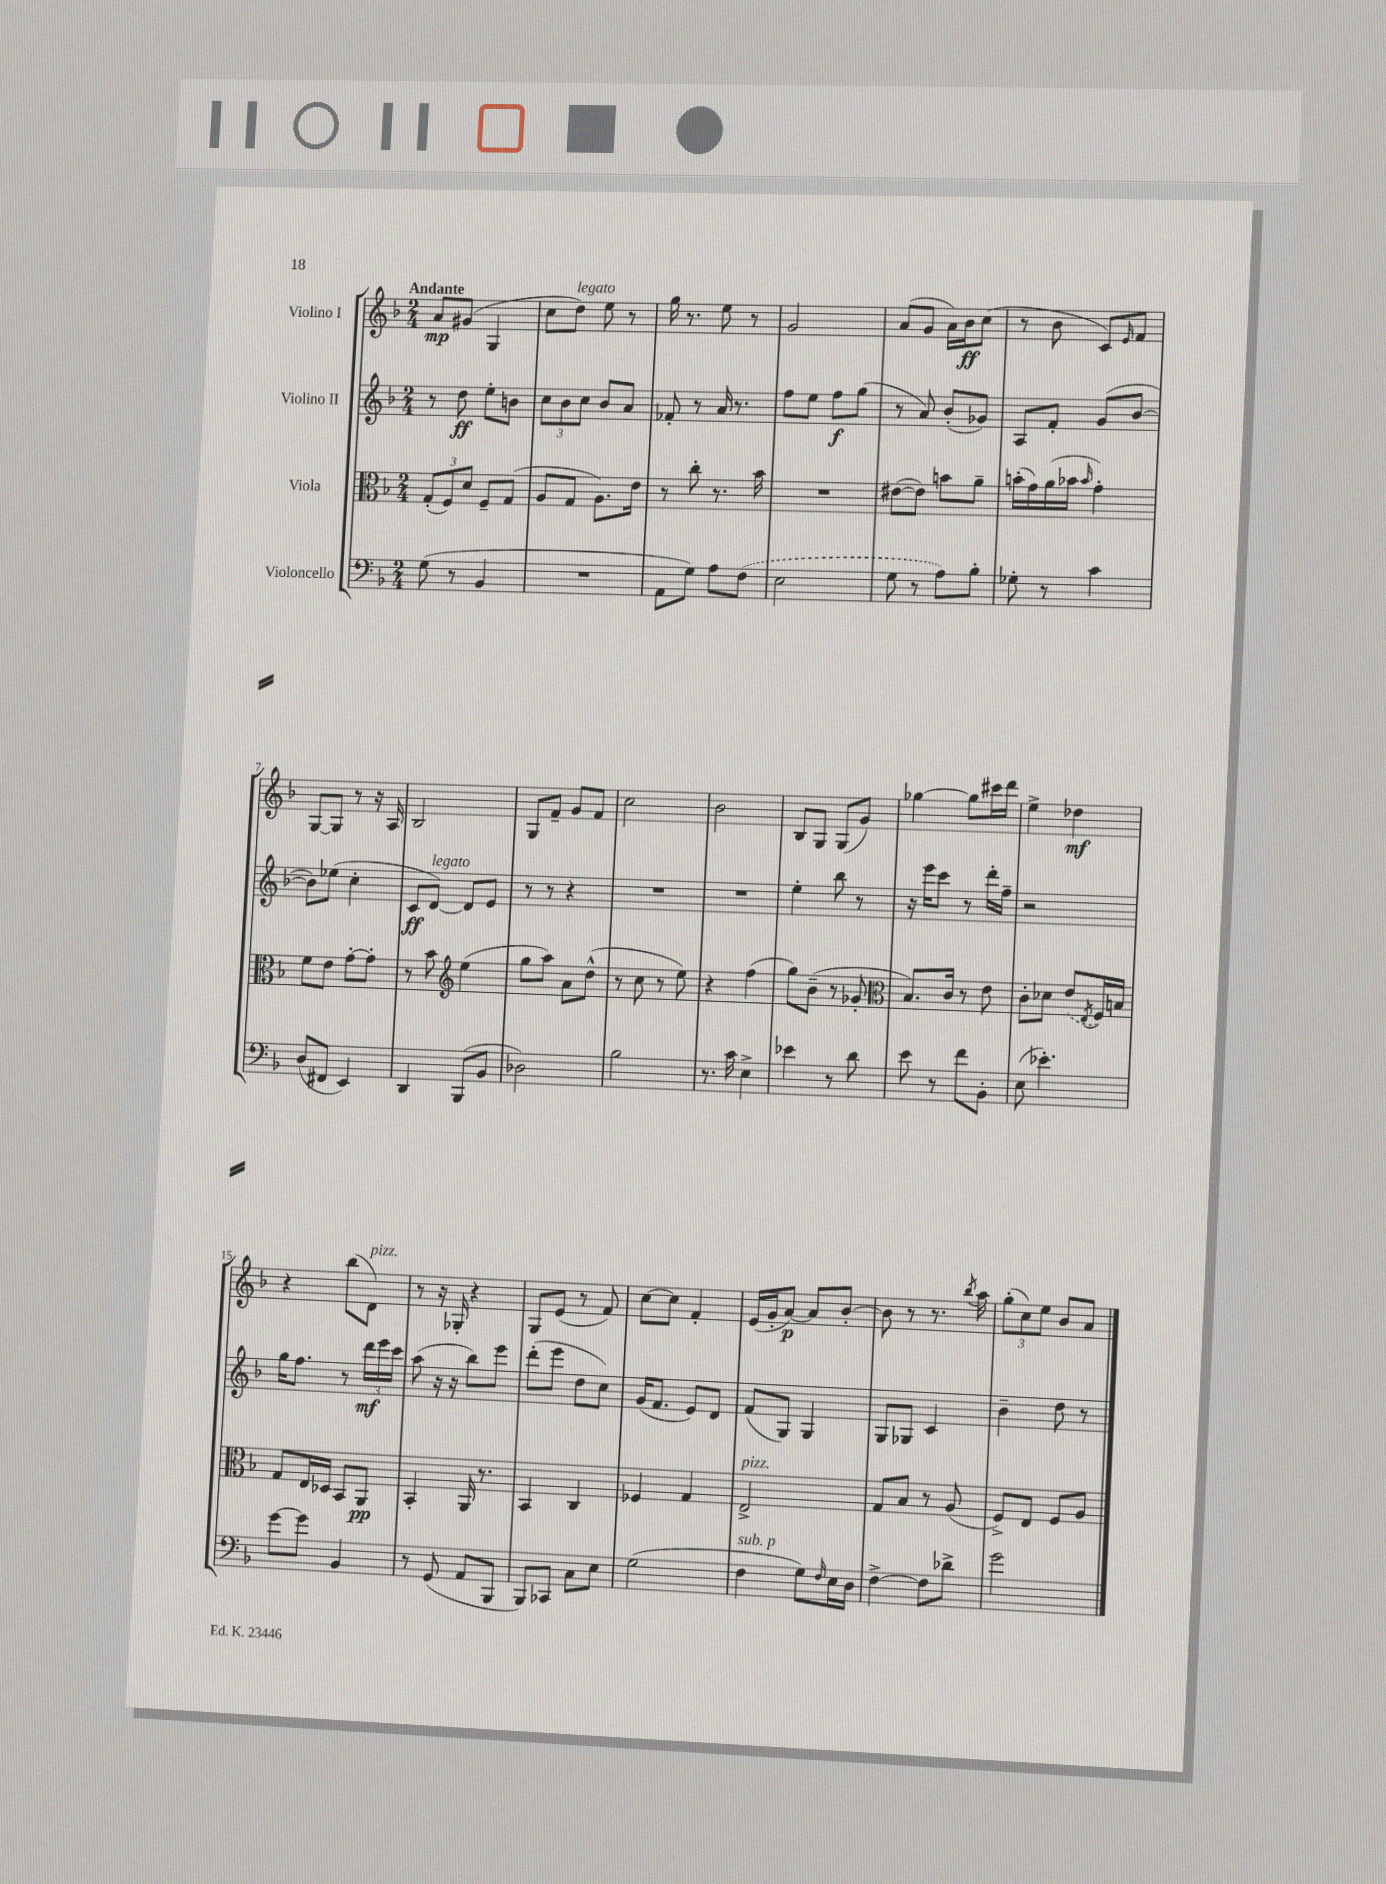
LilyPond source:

<<
\new StaffGroup <<
\new Staff = "s0" \with { instrumentName = "Violino I" } {
    \clef treble \key f \major \numericTimeSignature \time 2/4 \tempo "Andante"
    a'8\mp gis'8( g4 |
    c''8 d''8^\markup { \italic "legato" }) e''8 r8 |
    g''16 r8. e''8 r8 |
    g'2 |
    a'8( g'8 a'16) bes'16\ff c''8( |
    r8 bes'8 c'8) \grace { e'16 } f'8 |
    g8~ g8 r8 r16 a16 |
    bes2 |
    g8 f'8-- g'8 f'8 |
    c''2 |
    bes'2 |
    bes8 g8 g8( g'8) |
    ges''4~ ges''8 cis'''16 d'''16 |
    e''4-> des''4\mf |
    r4 bes''8( d'8^\markup { \italic "pizz." }) |
    r8 r16 ges16-. r4 |
    g8 e'8( r8 f'8) |
    c''8~ c''8 f'4-. |
    e'16( g'16-. a'8~\p) a'8 bes'8~-. |
    bes'8 r8 r8. \acciaccatura { bes''8 } a''16 |
    \tuplet 3/2 { g''8-.( c''8) e''8 } bes'8 a'8 \bar "|." |
}
\new Staff = "s1" \with { instrumentName = "Violino II" } {
    \clef treble \key f \major \numericTimeSignature \time 2/4
    r8 d''8\ff e''8-. b'8 |
    \tuplet 3/2 { c''8 bes'8 c''8 } bes'8 a'8 |
    fes'8-. r8 a'16 r8. |
    f''8 e''8 f''8\f g''8( |
    r8 a'8) bes'8-.( ges'8) |
    a8 f'8-. g'8( bes'8~ |
    bes'8) ees''8( c''4-. |
    c'8\ff d'8~^\markup { \italic "legato" }) d'8 e'8 |
    r8 r8 r4 |
    R2 |
    R2 |
    e''4-. bes''8 r8 |
    r16 e'''16 c'''8 r8 d'''16-. f''16-- |
    r2 |
    g''16 f''8. r8 \tuplet 3/2 { d'''16\mf e'''16 c'''16 } |
    a''8( r16 r16 bes''8) e'''8 |
    d'''8-.( e'''8 d''8 c''8) |
    g'16( f'8. e'8) d'8 |
    f'8( g8) g4 |
    g8 ges8 c'4 |
    bes'4-- d''8 r8 \bar "|." |
}
\new Staff = "s2" \with { instrumentName = "Viola" } {
    \clef alto \key f \major \numericTimeSignature \time 2/4
    \tuplet 3/2 { g8-.( f8) d'8 } f8-- g8( |
    a8 g8 a8.) e'16 |
    r8 c''8-. r8. bes'16 |
    R2 |
    eis'8~( eis'8) b'8 a'8-- |
    b'16-.( g'16) a'16( bes'16 \grace { bes'16 } g'4-.) |
    f'8 e'8 g'8~-. g'8-. |
    r8 bes'8 \clef treble e''4( |
    g''8 a''8) a'8 d''8-^( |
    r8 c''8 r8 e''8) |
    r4 f''4( |
    g''8) bes'8--( r8 ges'8-. |
    \clef alto bes8.) c'16 r8 e'8 |
    c'8-. des'8 \once \slurDashed e'8( \acciaccatura { e8 } f16) b16 |
    g8 e16 des16 bes,8 a,8\pp |
    bes,4-. a,16 r8. |
    bes,4 c4 |
    fes4 g4 |
    e2->^\markup { \italic "pizz." } |
    g8 bes8 r8 a8( |
    f8->) e8 f8 a8 \bar "|." |
}
\new Staff = "s3" \with { instrumentName = "Violoncello" } {
    \clef bass \key f \major \numericTimeSignature \time 2/4
    g8( r8 bes,4 |
    R2 |
    a,8 g8) a8 \once \slurDashed f8( |
    e2 |
    g8 r8 a8) bes8-. |
    ges8-. r8 c'4 |
    d8( fis,8 e,4) |
    d,4 bes,,8( bes,8 |
    des2) |
    bes2 |
    r8. c'16 e4-> |
    ees'4 r8 d'8 |
    e'8 r8 f'8 bes,8-. |
    e8( ees'4.-.) |
    g'8~ g'8 bes,4 |
    r8 g,8( a,8 bes,,8 |
    bes,,8) ces,8 c8 e8 |
    g2( |
    f4^\markup { \italic "sub. p" } g8) \grace { f16 } e16 d16 |
    f4~-> f8 des'8-> |
    g'2 \bar "|." |
}
>>
>>
